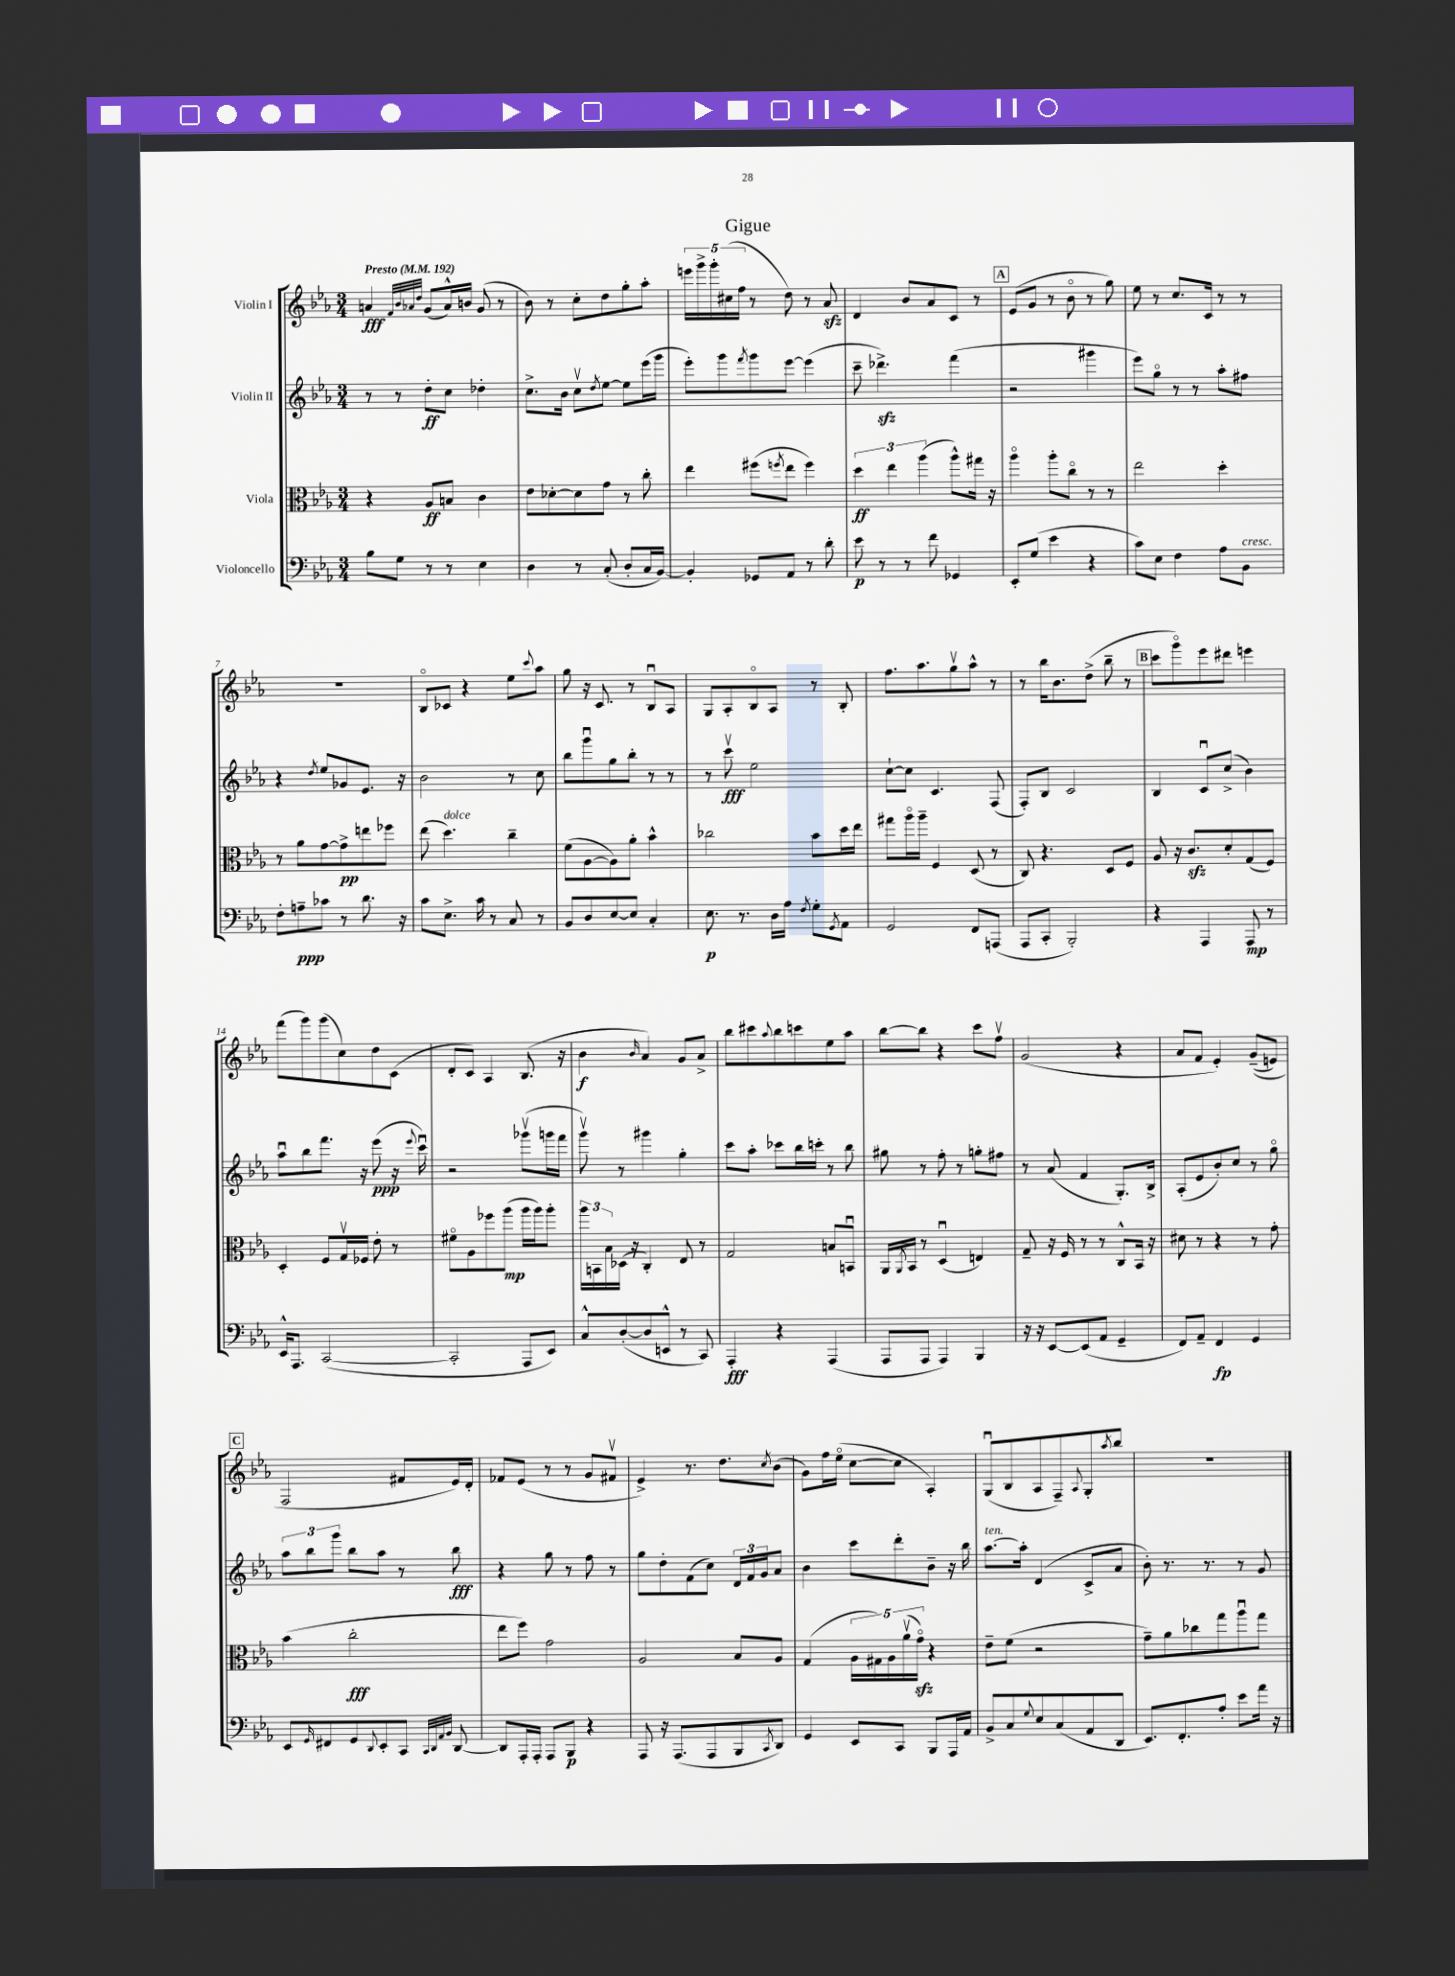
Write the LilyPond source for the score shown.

\header { title = "Gigue" }
<<
\new StaffGroup <<
\new Staff = "s0" \with { instrumentName = "Violin I" } {
    \clef treble \key ees \major \numericTimeSignature \time 3/4 \tempo "Presto" 4 = 192
    a'4\fff \grace { f'32 bes'32 aes'32 d''32 } g'8( aes'16-^) b'16 g'8( r8 |
    bes'8) r8 c''8-. d''8 g''8-. aes''8-. |
    \tuplet 5/4 { e'''16 g'''16-> g'''16-. cis''16( f''16 } r8 d''8) r8 aes'8\sfz |
    d'4 bes'8 aes'8 c'8 r8 |
    \mark \markup { \box "A" } ees'8( g'8 r8 bes'8\flageolet r8 g''8) |
    ees''8 r8 c''8. c'16 r8 r8 |
    R2. |
    bes8\flageolet ces'8 r4 ees''8 \appoggiatura { c'''8 } aes''8 |
    g''8 r16 c'8. r8 bes8\downbow aes8 |
    g8 aes8-. bes8\flageolet aes8 r8 bes8-. |
    f''8. aes''8. g''8\upbow aes''8-^ r8 |
    r8 bes''16 bes'8. d''8->( bes''8-- r8 |
    \mark \markup { \box "B" } c'''8 g'''8\flageolet) ees'''8 dis'''8 e'''4 |
    f'''8( g'''8) g'''8( c''8) d''8 c'8( |
    d'8-. c'8) aes4 bes8.( r16 |
    bes'4\f \grace { bes'16 } aes'4) g'8 aes'8-> |
    bes''8 cis'''8 \appoggiatura { aes''8 } bes''8 c'''8 ees''8 aes''8 |
    bes''8~ bes''8 r4 c'''8 f''8\upbow |
    g'2( r4 |
    aes'8 f'8 ees'4-.) g'8--(\( e'8) |
    \mark \markup { \box "C" } f2 fis'8 ees'16\) d'16-. |
    fes'8 ees'8( r8 r8 g'8 fis'8\upbow |
    ees'4->) r8. d''8. \acciaccatura { c''8 } bes'8( |
    g'8) f''16 ees''16\flageolet( c''8~ c''8 aes4-.) |
    g8\downbow( bes8 aes8 f8--) \appoggiatura { aes8 } g8-. \acciaccatura { aes''8 } bes''8 |
    R2. \bar "|." |
}
\new Staff = "s1" \with { instrumentName = "Violin II" } {
    \clef treble \key ees \major \numericTimeSignature \time 3/4
    r8 r8 d''8-.\ff c''8 des''4-. |
    c''8.-> bes'16 c''8\upbow \acciaccatura { d''8 } ees''8~ ees''8 ees'''16( g'''16 |
    ees'''8-.) g'''8 \acciaccatura { f'''8 } g'''8 ees'''8~ ees'''4( |
    c'''8-- des'''4.->\sfz) f'''4( |
    \mark \markup { \box "A" } r2 gis'''4 |
    ees'''8) g''8\flageolet r8 r8 aes''8-. fis''8 |
    r4 \acciaccatura { d''8 } ees''8 ges'8 ees'8. r16 |
    bes'2 r8 c''8 |
    bes''8 g'''8\downbow g''8 bes''8-. r8 r8 |
    r8 c'''8\upbow\fff ees''2 |
    c''8~-! c''8 c'4. f8( |
    f8-.) bes8 c'2 |
    \mark \markup { \box "B" } bes4 c'8\downbow c''8->( bes'4) |
    aes''8\downbow bes''8 f'''8. r16 ees'''8\ppp( r16 \appoggiatura { ees'''8 } c'''16\downbow) |
    r2 ges'''8\upbow( g'''16 f'''16 |
    g'''8\upbow) r8 gis'''4 g''4-. |
    c'''8 aes''8-. ces'''8 bes''16 c'''16-. r8 bes''8 |
    gis''8 r8 f''8-. r8 g''8-. fis''8 |
    r8 aes'8( f'4 g8.-.) bes16-> |
    aes8-.( ees'8 bes'8-.) c''8 r8 g''8\flageolet |
    \mark \markup { \box "C" } \tuplet 3/2 { aes''8 bes''8 g'''8 } bes''8 aes''8 r8 bes''8\fff |
    r4 g''8 r8 f''8 r8 |
    g''8 d''8-. f'8( c''8) \tuplet 3/2 { d'16 f'16 g'16 } aes'8 |
    bes'4 c'''8 d'''8-. bes'8-- r16 bes''16 |
    aes''8.~^\markup { \italic "ten." } aes''16-. d'4( c'8-> aes'8 |
    bes'8-.) r8. r8. r8 g'8 \bar "|." |
}
\new Staff = "s2" \with { instrumentName = "Viola" } {
    \clef alto \key ees \major \numericTimeSignature \time 3/4
    r4 aes8\ff b8 c'4 |
    ees'8 des'8~-. des'8 g'8 r8 c''8-. |
    ees''4 fis''8( \acciaccatura { f''8 } ees''8 f''4) |
    \tuplet 3/2 { d''4\ff ees''4 aes''4( } aes''8-^) gis''16 r16 |
    \mark \markup { \box "A" } aes''4\flageolet aes''8-. c''8\flageolet r8 r8 |
    ees''2 d''4-. |
    r8 aes'8 g'8~ g'8->\pp e''8 fes''8 |
    ees''8( d''4.^\markup { \italic "dolce" }) c''4-- |
    f'8( aes8~ aes8) aes'8-. bes'4-^ |
    ces''2 bes'8 d''16 ees''16 |
    gis''8 aes''16\flageolet aes''16-- f4 d8( r8 |
    c8) r4. d8 f8 |
    \mark \markup { \box "B" } aes8 r16 c'8.\sfz d'8-. g8( f8) |
    d4-. f8 g16\upbow fes16 ees'8-. r8 |
    fis'8\flageolet aes8 fes''8 aes''8\mp( aes''16 aes''16) aes''8-. |
    \tuplet 3/2 { aes''16 b,16 bes16 } des16( r16 c4-.) ees8 r8 |
    g2 b8 b,8\downbow |
    aes,16 \acciaccatura { aes,8 } bes,16 r8 d4\downbow( e4) |
    g8-- r16 f16 r8 r8 c8-^ bes,16 r16 |
    dis'8 r8 r4 r8 g'8-. |
    \mark \markup { \box "C" } bes'4( c''2-.\fff |
    ees''8 f''8) g'2 |
    aes2 bes8 aes8 |
    g4( \tuplet 5/4 { aes16 gis16) aes16 aes'16\upbow( g'16\flageolet\sfz) } r4 |
    ees'8-- f'8( r2 |
    g'8--) aes'8 ces''8 g''8 aes''8\downbow g''8 \bar "|." |
}
\new Staff = "s3" \with { instrumentName = "Violoncello" } {
    \clef bass \key ees \major \numericTimeSignature \time 3/4
    bes8 g8 r8 r8 ees4 |
    d4 r8 c8-.( d8-. c16 bes,16~) |
    bes,4-. ges,8 aes,8 r8 d'8-. |
    ees'8\p r8 r8 f'8 ges,4 |
    \mark \markup { \box "A" } ees,8-. g8( ees'4 r4 |
    c'8) ees8 f4 aes8 bes,8^\markup { \italic "cresc." } |
    f8-. a8--\ppp ces'8 r8 d'8. r16 |
    c'8 ees8.-> c'16 r8 c8 r8 |
    bes,8 d8 ees8~ ees8 c4-. |
    ees8.\p r8. d16 aes16 \acciaccatura { f8 } g8-. \acciaccatura { g,8 } aes,8 |
    g,2 f,8 a,,8( |
    aes,,8 c,8-. bes,,2-.) |
    \mark \markup { \box "B" } r4 aes,,4 aes,,8\mp r8 |
    ees,16-^ aes,,8. c,2~( |
    c,2-. aes,,8 ees,8) |
    c8-^ d8~-.( d8 e,8-^ r8 c,8) |
    aes,,4-.\fff r4 aes,,4( |
    aes,,8 aes,,8 aes,,4) bes,,4 |
    r16 r16 ees,8~ ees,8( aes,8 g,4-- |
    f,8) aes,8-- f,4\fp g,4 |
    \mark \markup { \box "C" } ees,8 \grace { g,16 } fis,8 g,8 \appoggiatura { d,8 } ees,8-. c,8 \grace { c,32 d,32 aes,32 bes,32 } d,8~ |
    d,8 aes,,16-. aes,,16-. aes,,8 bes,,8\p r4 |
    aes,,8 r16 aes,,8.( aes,,8 bes,,8 \acciaccatura { c,8 } d,8) |
    g,4 ees,8 c,8 bes,,8 aes,,16 aes,16 |
    bes,8-> c8 \appoggiatura { g8 } ees8 c8( aes,8 d,8 |
    ees,8.) f,8.-. aes8-. ees'8 aes'16 r16 \bar "|." |
}
>>
>>
